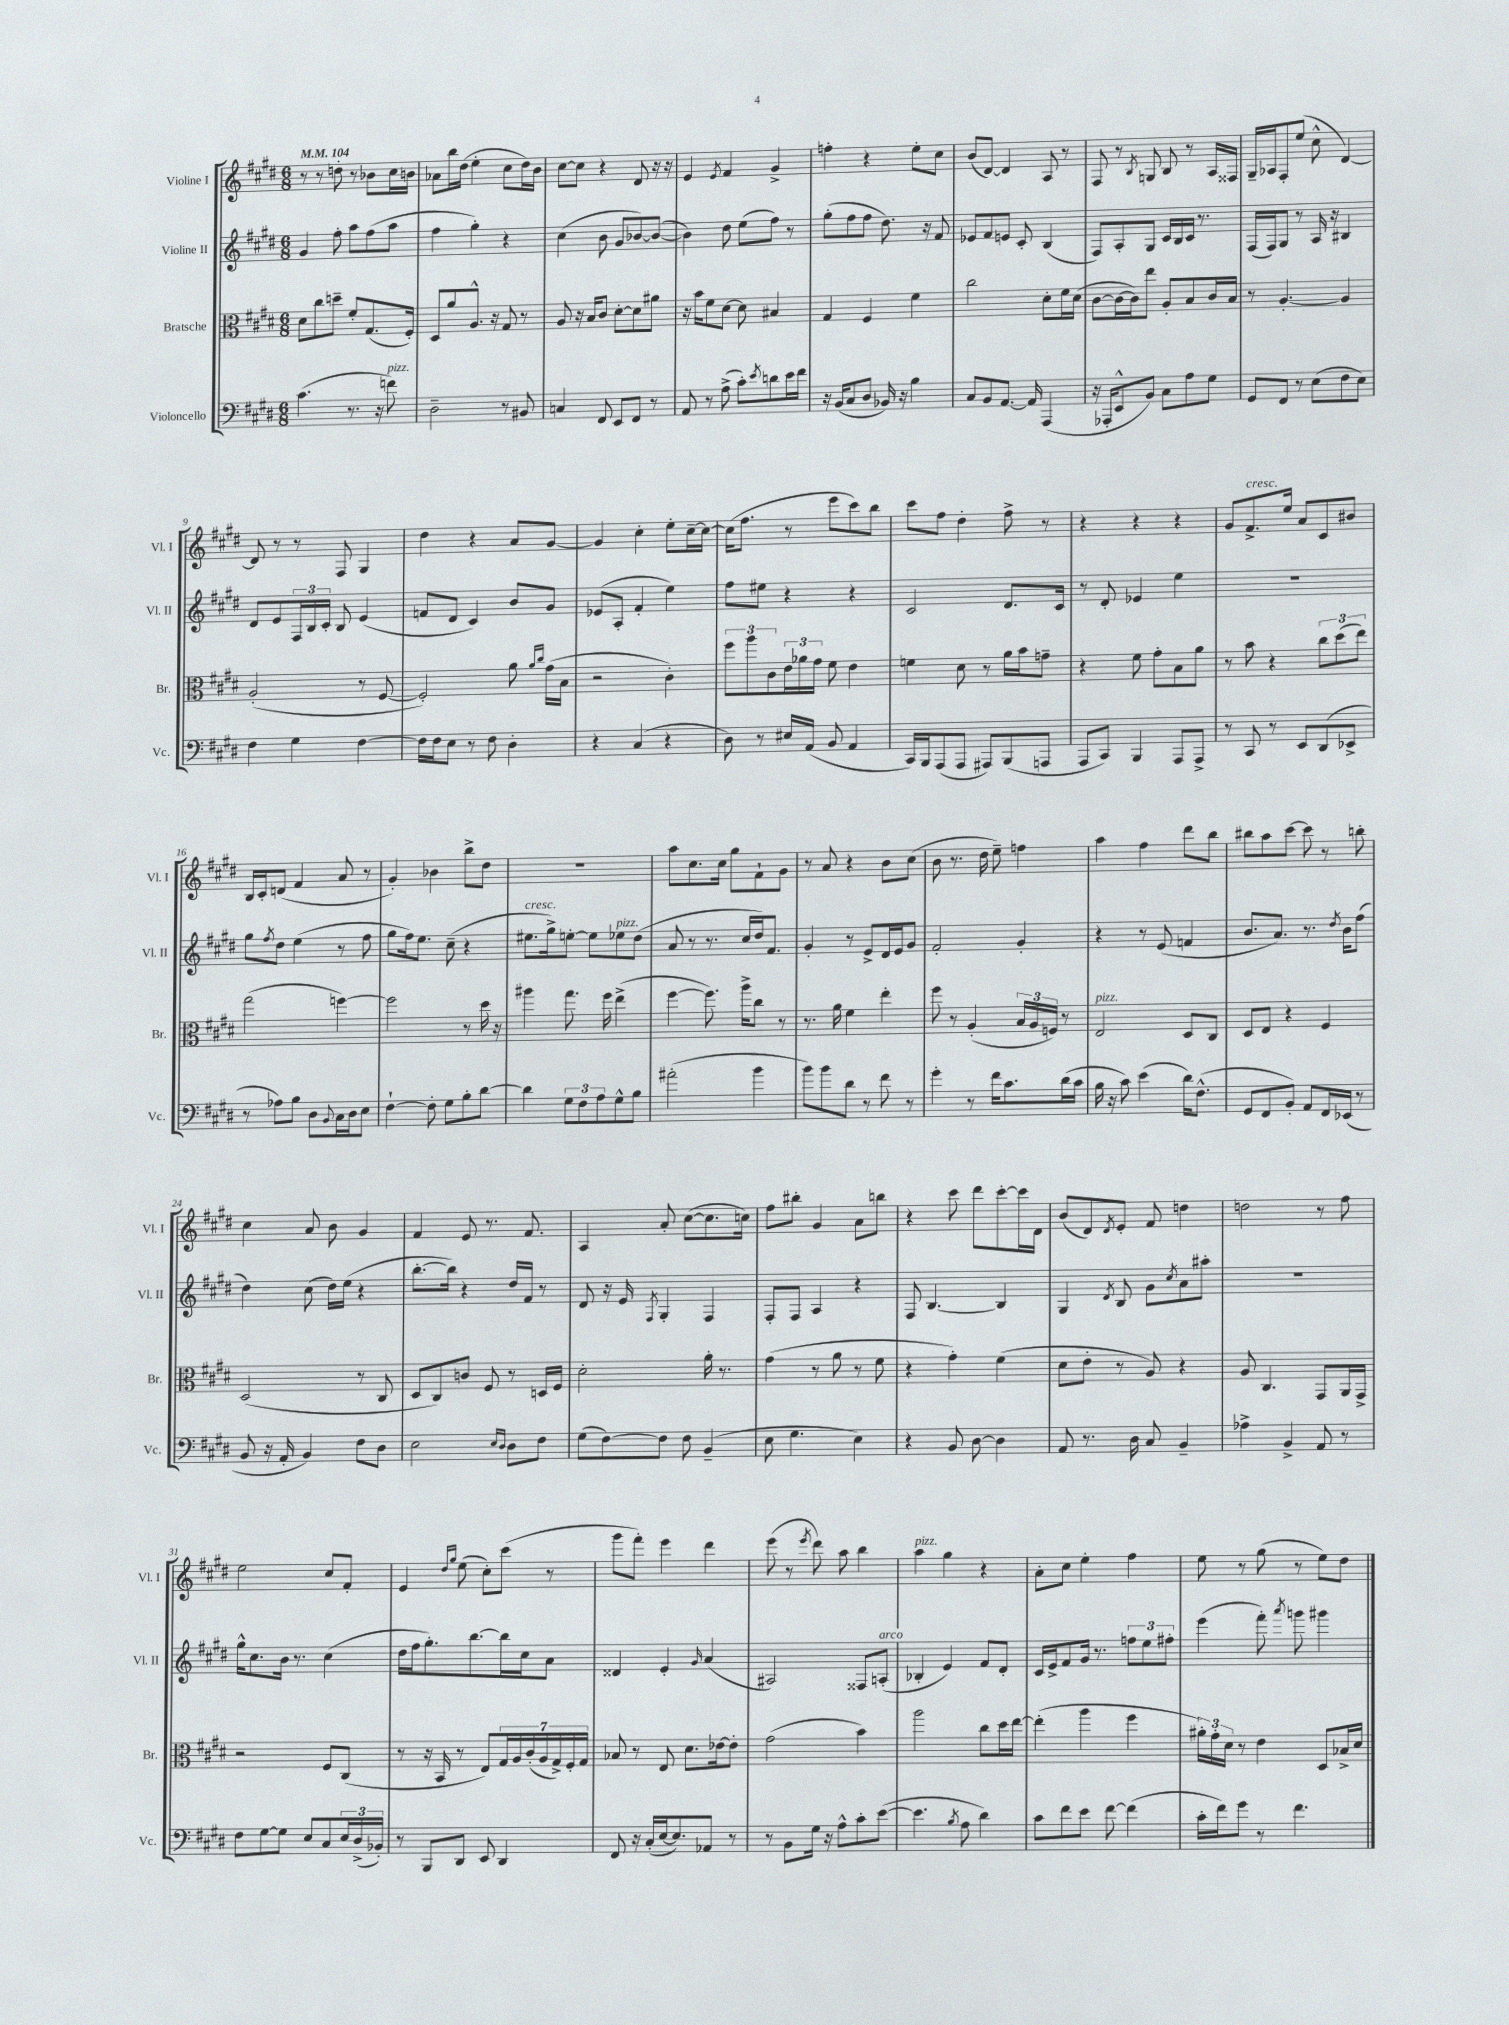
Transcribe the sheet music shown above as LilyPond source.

<<
\new StaffGroup <<
\new Staff = "s0" \with { instrumentName = "Violine I" shortInstrumentName = "Vl. I" } {
    \clef treble \key e \major \numericTimeSignature \time 6/8 \tempo 4 = 104
    r8 r8 d''8-. r8 bes'8 cis''16 b'16 |
    aes'8 b''16 dis''16( e''4-. cis''8 dis''16) b'16 |
    cis''8~ cis''8 r4 dis'8 r16 r16 |
    e'4 \acciaccatura { e'8 } fis'4 gis'4-> |
    f''4-. r4 e''8-. cis''8 |
    b'8( dis'8~) dis'4 a8 r8 |
    fis8 r8 \acciaccatura { b8 } g8 b8 r8 a16 fisis16 |
    gis16-- aes16 fis8-. e''8( cis''8-^ dis'4~) |
    dis'8 r8 r8 fis8 gis4 |
    dis''4 r4 a'8 gis'8~ |
    gis'4 cis''4-. e''8-. cis''16~-- cis''16~ |
    cis''16( fis''8. r8 e'''8 cis'''8) b''8 |
    cis'''8 fis''8 dis''4-. fis''8-> r8 |
    r4 r4 r4 |
    gis'8 fis'8.->^\markup { \italic "cresc." } e''16 a'8 cis'8 bis'8 |
    b16 cis'16-. d'8( fis'4 a'8 r8 |
    gis'4-.) bes'4 b''8-> dis''8 |
    R2. |
    a''8 cis''8. cis''16 gis''8 fis'8-! gis'8 |
    r8 a'8 r4 b'8 cis''8( |
    b'8 r8. dis''16 e''8--) f''4 |
    a''4 fis''4 dis'''8 b''8 |
    bis''8 a''8 cis'''8~ cis'''8 r8 b''8-. |
    cis''4 a'8 b'8 gis'4 |
    fis'4 e'8 r8. fis'8. |
    a4 a'8-. cis''8~( cis''8. c''16) |
    fis''8 bis''8-. gis'4 a'8 b''8 |
    r4 cis'''8 dis'''8 cis'''8~-. cis'''16 dis'16 |
    b'8( dis'8) \acciaccatura { dis'8 } e'8-. fis'8 d''4 |
    d''2 r8 fis''8 |
    e''2 cis''8 fis'8-. |
    e'4 \grace { dis''16 gis''16 } e''8( cis''8-.) cis'''8( r8 |
    gis'''8 fis'''8-.) e'''4 dis'''4 |
    e'''8( r8 \acciaccatura { e'''8 } dis'''8) a''8 b''4 |
    a''4^\markup { \italic "pizz." } gis''4 r4 |
    a'8-. cis''8 e''4-. fis''4 |
    e''8 r8 gis''8( r8 e''8) dis''8 \bar "|." |
}
\new Staff = "s1" \with { instrumentName = "Violine II" shortInstrumentName = "Vl. II" } {
    \clef treble \key e \major \numericTimeSignature \time 6/8
    gis'4 fis''8-. a''8 fis''8( a''8 |
    fis''4 gis''4-.) r4 |
    cis''4( b'8 gis'8 bes'8~) bes'8~( |
    bes'4) dis''8 e''8( fis''8) r8 |
    gis''8-.( fis''8 fis''8 dis''8.) r16 fis'8 |
    ees'8 fis'8 e'8 cis'8-. b4( |
    fis8) a8-. gis8 cis'16 b16 cis'16 r8. |
    fis16( fis16) gis8 r8 a16 r16 bis4 |
    dis'8 e'8 \tuplet 3/2 { fis16 b16 cis'16-. } b8 e'4( |
    f'8 dis'8 cis'4) b'8 gis'8 |
    ees'8( a8-. fis'4-. e''4) |
    fis''8 eis''8 r4 r4 |
    cis'2 dis'8. cis'16 |
    r8 dis'8-. ees'4 e''4 |
    R2. |
    gis''8 \acciaccatura { fis''8 } dis''8 e''4( r8 fis''8 |
    gis''8 fis''16) e''8. cis''8--( r4 |
    eis''8.^\markup { \italic "cresc." } gis''16->) e''8~-. e''8 ees''8^\markup { \italic "pizz." } dis''8( |
    a'8 r8 r8. cis''16 dis''16) fis'8. |
    gis'4-. r8 e'8-> dis'16 e'16 gis'8 |
    fis'2-. gis'4-. |
    r4 r8 e'8( f'4 |
    b'8. a'8.) r8. \acciaccatura { dis''8 } b'16 fis''8( |
    dis''4) cis''8( dis''16) e''16( r4 |
    b''8.~-. b''16) r4 dis''16 fis'16 r8 |
    dis'8 r16 e'16 \acciaccatura { fis8 } gis4-. fis4 |
    fis8-. fis8 a4 r4 |
    fis8 b4.~ b4 |
    gis4 \acciaccatura { dis'8 } b8 gis'8 \acciaccatura { cis''8 } a'8 ais''8-. |
    R2. |
    gis''16-^ cis''8. b'16 r8. cis''4( |
    dis''16 fis''16 gis''8.-.) b''8.~ b''16 cis''16 a'8 |
    disis'4 e'4-. \grace { gis'16 } a'4( |
    ais2) fisis8 a8-.^\markup { \italic "arco" }( |
    bes4-. e'4) fis'8 dis'8-. |
    cis'16 e'16-> fis'8 gis'16 r8. \tuplet 3/2 { f''8 e''8 fis''8-. } |
    e'''4( fis'''8-.) \acciaccatura { a'''8 } g'''8 gis'''4 \bar "|." |
}
\new Staff = "s2" \with { instrumentName = "Bratsche" shortInstrumentName = "Br." } {
    \clef alto \key e \major \numericTimeSignature \time 6/8
    dis'8 cis''8 d''8-- fis'8-. gis8.( fis16-.) |
    dis8 a'8 a8.-^ r16 gis8 r8 |
    a8 r16 b16 cis'8 dis'8~-. dis'8 ais'8 |
    r16 b'16 fis'8 dis'8~ dis'8 bis4 |
    gis4 fis4 fis'4 |
    cis''2 dis'8-. fis'16 dis'16( |
    cis'8~ cis'16~ cis'16) e''8 a8-. b8 cis'16 b16 |
    r8 a4.~-. a4 |
    a2-.( r8 fis8~ |
    fis2-.) a'8 \grace { a'16 cis''16 } gis'16( b16 |
    r2 cis'4-.) |
    \tuplet 3/2 { fis''8 a''8 cis'8 } \tuplet 3/2 { e'16 aes'16 gis'16 } fis'8 e'4 |
    f'4 dis'8 r8 a'16 b'16 g'8-- |
    r4 fis'8 gis'8-. b8 a'8 |
    r8 b'8 r4 \tuplet 3/2 { cis''8 dis''8( e''8) } |
    gis''2( f''4~) |
    f''2 r8 dis''16 r16 |
    ais''4 gis''8. fis''16 e''4->( |
    fis''4~ fis''8.) a''16-> cis''8 r8 |
    r8. a'16 fis'4 e''4-. |
    fis''8 r8 a4-.( \tuplet 3/2 { b16 a16 f16) } r8 |
    e2^\markup { \italic "pizz." } dis8 cis8 |
    dis8 e8 r4 fis4 |
    dis2( r8 cis8 |
    dis8 cis8) c'8 fis8 r8 d16 fis16 |
    dis'2-. a'16-. r8. |
    gis'4( r8 a'8 r8 fis'8 |
    r4 gis'4-.) fis'4( |
    dis'8 e'8-. r8 a8) r4 |
    a8 cis4. gis,8 a,16 gis,16-> |
    r2 fis8 cis8( |
    r8 r16 b,16 r8 e8) \tuplet 7/4 { gis16 a16 cis'16-.( a16 gis16->) fis16-. gis16 } |
    bes8 r8 e8 dis'8. ees'16~ ees'8-. |
    gis'2( b'4) |
    a''2 cis''8 dis''16 e''16~ |
    e''4-.( a''4 fis''4 |
    \tuplet 3/2 { ais'16-.) gis'16-. dis'16 } r8 e'4 dis8 bes16-> dis'16 \bar "|." |
}
\new Staff = "s3" \with { instrumentName = "Violoncello" shortInstrumentName = "Vc." } {
    \clef bass \key e \major \numericTimeSignature \time 6/8
    cis'4.( r8. r16 f'8^\markup { \italic "pizz." }) |
    dis2-- r8 bis,8 |
    c4 fis,8 e,8 fis,8 r8 |
    a,8 r8 a8->( cis'8-.) \acciaccatura { e'8 } d'8 e'16 fis'16 |
    r16 b,16( cis8 dis8 bes,16) r16 b4 |
    cis8 b,8 a,8.~ a,16 a,,4( |
    r16 aes,,16-. e,8-^ b,8) cis8 a8 gis8 |
    gis,8 fis,8 r8 e8( fis8 e8) |
    fis4 gis4 fis4~ |
    fis16 fis16 e8 r8 fis8 dis4-. |
    r4 cis4( r4 |
    dis8) r8 eis16 a,16( b,8 a,4 |
    cis,16) b,,16 a,,8( a,,8 ais,,8) b,,8( a,,8 |
    a,,8 cis,8) b,,4 a,,8 a,,8-> |
    r8 cis,8 r8 e,8 dis,8( ees,8-> |
    r8 aes8) b8 dis8 \appoggiatura { b,8 } cis16 dis16 e8 |
    fis4~-! fis8-. gis8 b8-. dis'8~ |
    dis'4 \tuplet 3/2 { gis8 fis8 a8 } gis8-^ b8 |
    ais'2-.( b'4 |
    b'8) b'8 dis'8 r8 fis'8 r8 |
    gis'4-. r8 fis'16 cis'8. dis'16( cis'16 |
    b16 r16 cis'8) e'4( dis'16) fis8.-^( |
    gis,8 fis,8 b,8-.) a,8 fis,16 ees,16( r8 |
    b,8 r16 a,16-. b,4) fis8 dis8 |
    e2 \grace { e16 dis16 } dis8 fis8 |
    gis8( fis8~) fis8 fis8 b,4--( |
    e8 gis4. e4) |
    r4 b,8 dis8~ dis4 |
    a,8 r8. dis16 cis8 b,4-- |
    aes4-> b,4-> a,8 r8 |
    fis8 gis8~ gis8 e8 cis8 \tuplet 3/2 { e16 dis16->( bes,16-.) } |
    r8 b,,8 dis,8 e,8 dis,4 |
    fis,8 r16 cis16-.( e16~ e8.) aes,8 r8 |
    r8 b,8 gis16 r16 a8-^ cis'8-. e'8~( |
    e'4. \acciaccatura { b8 } a8 dis'4) |
    cis'8 fis'8 e'8 fis'8~ fis'4( |
    cis'16-. fis'16) gis'8 r8 fis'4. \bar "|." |
}
>>
>>
